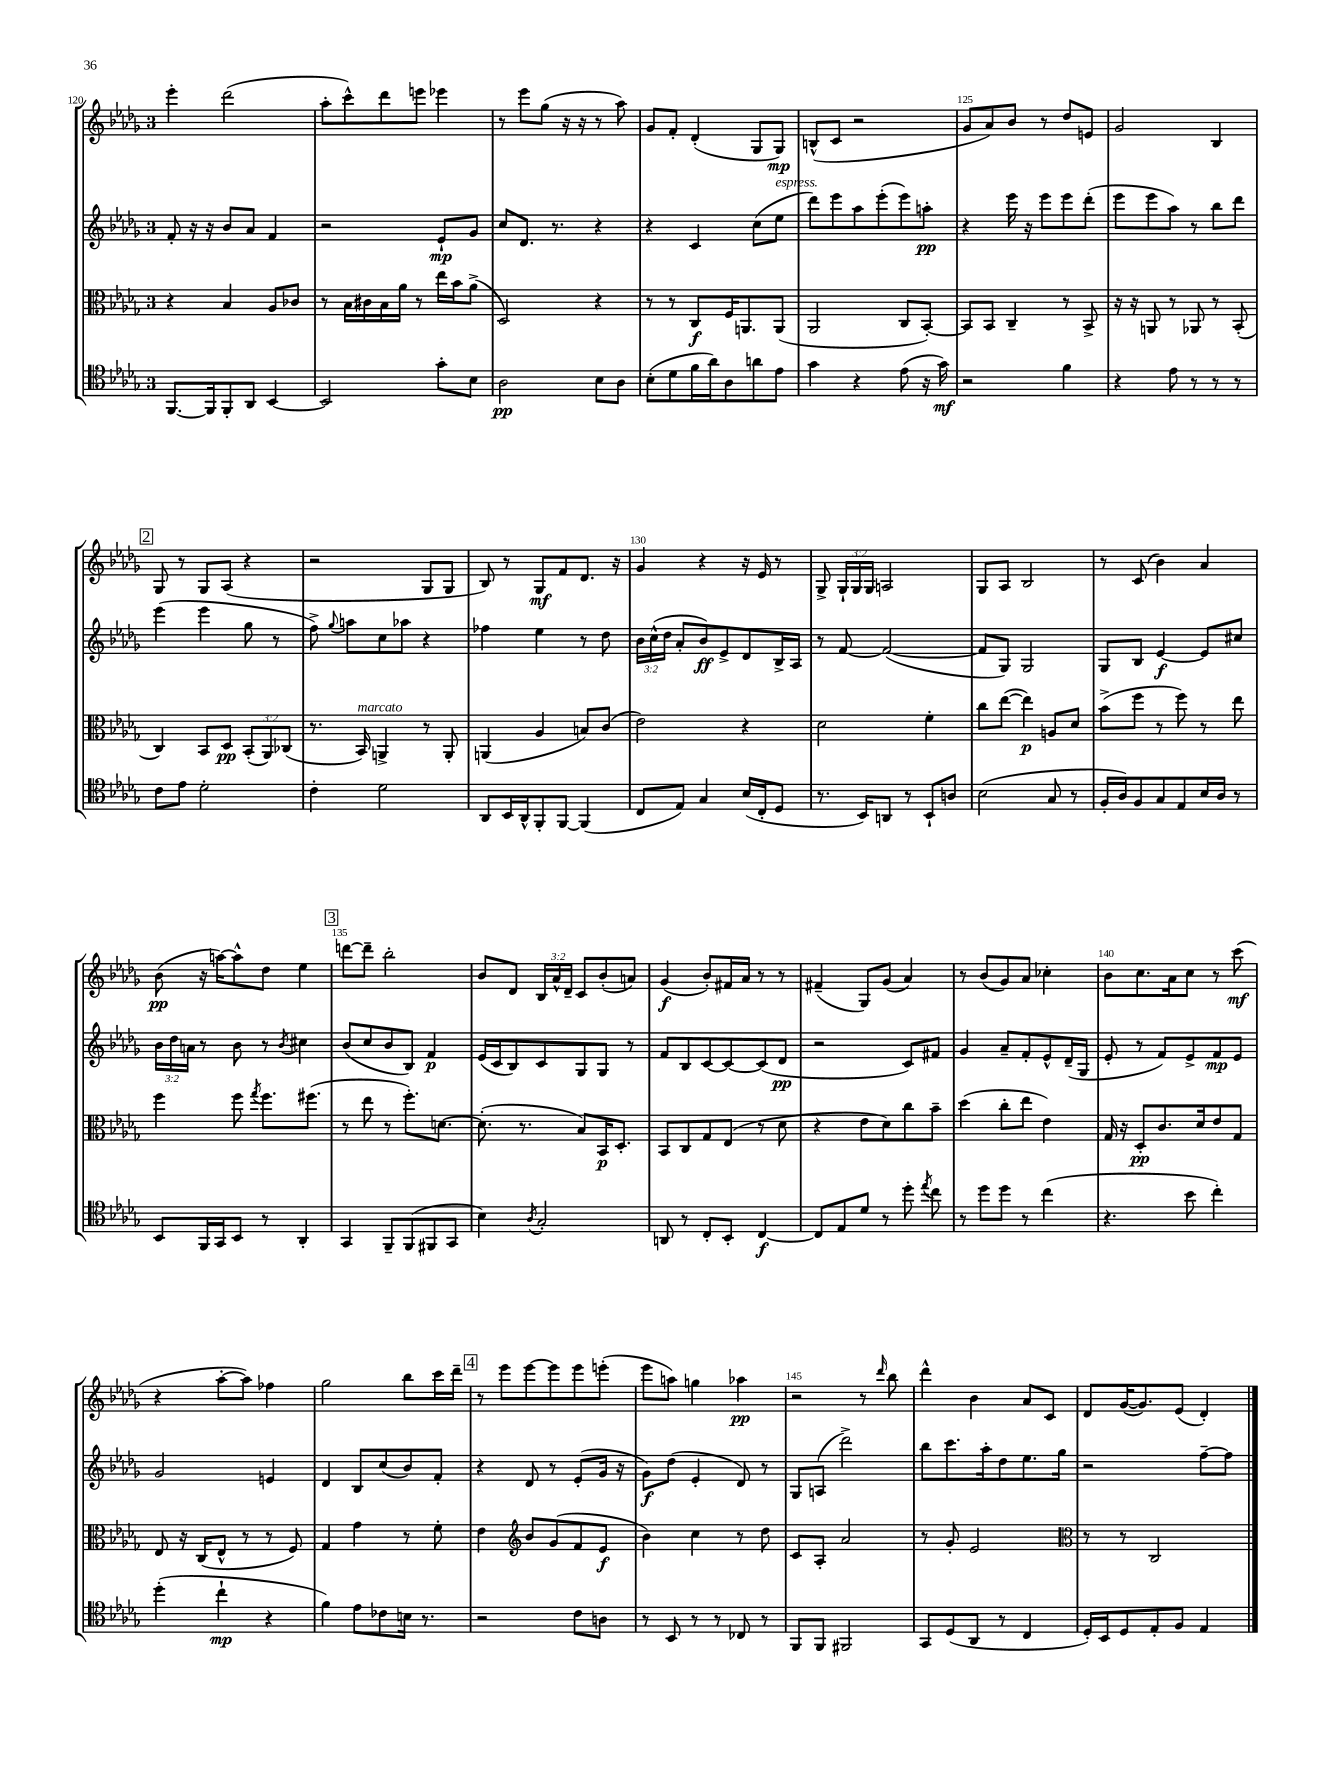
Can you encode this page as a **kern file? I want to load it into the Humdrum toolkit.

**kern	**kern	**kern	**kern
*staff4	*staff3	*staff2	*staff1
*clefC4	*clefC3	*clefG2	*clefG2
*k[b-e-a-d-g-]	*k[b-e-a-d-g-]	*k[b-e-a-d-g-]	*k[b-e-a-d-g-]
*M3/4	*M3/4	*M3/4	*M3/4
[8.FF/L	4r	8f'/	4eee-'\
.	.	16r	.
16FF/]k	.	16r	.
8FF'/	4B-/	8b-/L	(2ddd-\
8AA-/J	.	8a-/J	.
[4BB-/	8A-/L	4f/	.
.	8c-/J	.	.
=	=	=	=
2BB-/]	8r	2r	8aa-'\L
.	16B-\LL	.	8ccc^^\)
.	16c#\	.	.
.	16B-\	.	8ddd-\
.	16a-\JJ	.	.
.	8r	.	8eee\J
8g-'\L	16ee-\LL	8e-`/L	4eee-\
.	16b-\J	.	.
8B-\J	(8a-^\J	8g-/J	.
=	=	=	=
2A-\	2D-/)	8cc/L	8r
.	.	8.d-/J	8eee-\L
.	.	.	(8gg-\J
.	.	8.r	.
.	.	.	16r
.	.	.	16r
8B-\L	4r	4r	8r
8A-\J	.	.	8aa-\)
=	=	=	=
(8B-'\L	8r	4r	8g-/L
8d-\	8r	.	8f'/J
16f\L	8C/L	4c/	(4d-'/
16a-\J)	.	.	.
8A-\	16F/K	.	.
.	8.AA/	.	.
8a\	.	(8cc\L	8G-/L
8e-\J	(8AA/J	8ee-\J	8G-/J)
=	=	=	=
4g-\	2AA-/	8ddd-\L)	(8B^^/L
.	.	8eee-\	8c/J
4r	.	8aa-\	2r
.	.	(8eee-'\	.
(8e-\	8C/L	8eee-\)	.
16r	[8BB-'/J)	8aa'\J	.
16g-\)	.	.	.
=	=	=	=
2r	8BB-/]L	4r	8g-/L
.	8BB-/J	.	8a-/)
.	4C~/	16eee-\	8b-/J
.	.	16r	.
.	.	8eee-\L	8r
4f\	8r	8eee-\	8dd-/L
.	8BB-^/	(8ddd-'\J	8e/J
=	=	=	=
4r	16r	8eee-\L	2g-/
.	16r	.	.
.	8AA/	8eee-\	.
8e-\	8r	8aa-\J)	.
8r	8AA-/	8r	.
8r	8r	8bb-\L	4B-/
8r	(8BB-'/	8ddd-\J	.
=	=	=	=
8c\L	4C/)	(4eee-\	8G-/
8e-\J	.	.	8r
2d-'\	8BB-/L	4eee-\	8G-/L
.	8D-/J	.	(8A-/J
.	(12BB-'/L	8gg-\	4r
.	12AA-/)	.	.
.	.	8r	.
.	(12C-/J	.	.
=	=	=	=
4c'\	8.r	8ff^\)	2r
.	.	8qqgg-/	.
.	.	8aa\L	.
.	16BB-/)	.	.
2d-\	4AA^/	8cc\	.
.	.	8aa-\J	.
.	8r	4r	8G-/L
.	8AA'/	.	8G-/J
=	=	=	=
8AA-/L	(4AA/	4ff-\	8B-/)
16BB-/L	.	.	8r
16AA-^^/J	.	.	.
8FF'/	4A-/	4ee-\	8G-/L
[8FF/J	.	.	8f/
(4FF/]	8B/L)	8r	8.d-/J
.	(8c/J	8dd-\	.
.	.	.	16r
=	=	=	=
8C/L	2e-\)	24b-\LL	4g-/
.	.	(24cc^^\	.
.	.	24dd-\JJ	.
8E-/J)	.	8a-'/L	.
4G-/	.	8b-/)	4r
.	.	8e-^/	.
(16B-/LL	4r	8d-/	16r
16C'/J	.	.	16e-/
8D-/J	.	16B-^/L	8r
.	.	16A-/JJ	.
=	=	=	=
8.r	2d-\	8r	8G-^/
.	.	[8f/	24G-`/LL
.	.	.	24G-/
16BB-/LK)	.	.	.
.	.	.	24G-/JJ
8AA/J	.	(2f/_	2A/
8r	.	.	.
8BB-`/L	4f'\	.	.
8A/J	.	.	.
=	=	=	=
(2B-\	8cc\L	8f/]L	8G-/L
.	([8ee-\J	8G-/J)	8A-/J
.	4ee-\])	2G-/	2B-/
8G-/	8A/L	.	.
8r	8d-/J	.	.
=	=	=	=
16F'/LL	(8b-^\L	8G-/L	8r
16A-/J)	.	.	.
8F/	8ff\J	8B-/J	(8c/
8G-/	8r	[4e-/	4b-\)
8E-/	8ff\)	.	.
16B-/L	8r	8e-/]L	4a-/
16A-/JJ	.	.	.
8r	8ee-\	8cc#/J	.
=	=	=	=
8BB-/L	4ff\	24b-\LL	(8b-\
.	.	24dd-\	.
.	.	24a\JJ	.
16FF/L	.	8r	16r
16GG-/J	.	.	[16aa\LK)
8BB-/J	8ff\	8b-\	8aa^^\]
.	8qgg-/	.	.
8r	8.ff\L	8r	8dd-\J
.	.	8qb-/	.
4AA-'/	.	4cc#\	4ee-\
.	(8.ff#\J	.	.
=	=	=	=
4GG-/	8r	(8b-/L	[8ddd\L
.	8ee-\	8cc/	8ddd~\]J
8FF~/L	8r	8b-/	2bb-'\
(8FF/	8.ff'\L)	8B-/J)	.
8FF#/	.	4f/	.
.	[8.d\J	.	.
8GG-/J	.	.	.
=	=	=	=
4B-\)	(8.d'\]	(16e-/LL	8b-/L
.	.	16c/J	.
.	.	8B-/)	8d-/J
.	8.r	.	.
8qA-/	.	.	.
2G-'/	.	8c/	24B-/LL
.	.	.	24a-^^/
.	.	.	24d-~/JJ
.	8B-/L)	8G-/	8c/L
.	16BB-/K	8G-/J	(8b-'/
.	8.D-'/J	.	.
.	.	8r	8a/J)
=	=	=	=
8AA/	8BB-/L	8f/L	(4g-/
8r	8C/	8B-/	.
8C'/L	8G-/	[8c/	8b-'/L)
8BB-'/J	(8E-/J	8c/_	16f#/L
.	.	.	16a-/JJ
[4C/	8r	(8c/]	8r
.	8d-\	8d-/J	8r
=	=	=	=
8C/]L	4r	2r	(4f#~/
8E-/	.	.	.
8d-/J	8e-\L	.	8G-/L)
8r	8d-\)	.	(8g-/J
8dd-'\	8cc\	8c/L)	4a-/)
8qee-/	.	.	.
8cc\	8b-~\J	8f#/J	.
=	=	=	=
8r	(4dd-\	4g-/	8r
8dd-\L	.	.	(8b-/L
8dd-\J	8cc'\L	8a-~/L	8g-/)
8r	8ee-\J	8f'/	8a-/J
(4cc\	4e-\)	8e-^^/	4cc-'\
.	.	(16d-~/L	.
.	.	16G-/JJ	.
=	=	=	=
4.r	16G-/	8e-'/	8b-\L
.	16r	.	.
.	8D-'/L	8r	8.cc\
.	8.c/	8f/L)	.
.	.	.	16a-\k
8b-\	.	8e-^/	8cc\J
.	16d-/k	.	.
4cc'\)	8e-/	8f/	8r
.	8G-/J	8e-/J	(8ccc\
=	=	=	=
(4dd-'\	8E-/	2g-/	4r
.	16r	.	.
.	(16C/LK	.	.
4cc`\	8E-^^/J	.	[8aa-'\L
.	8r	.	8aa-\]J)
4r	8r	4e/	4ff-\
.	8F/)	.	.
=	=	=	=
4f\)	4G-/	4d-/	2gg-\
8e-\L	4g-\	8B-/L	.
8c-\	.	(8cc/	.
16B\Jk	8r	8b-/)	8bb-\L
8.r	.	.	.
.	8f'\	8f'/J	16ccc\L
.	.	.	16ddd-~\JJ
=	=	=	=
2r	4e-\	4r	8r
.	.	.	8eee-\L
*	*clefG2	*	*
.	8b-/L	8d-/	[8eee-\
.	(8g-/	8r	8eee-\]
8c\L	8f/	(8e-'/L	8eee-\
8A\J	8e-/J	16g-/Jk	(8eee'\J
.	.	16r	.
=	=	=	=
8r	4b-\)	8g-\L)	8eee-\L
8BB-/	.	(8dd-\J	8aa\J)
8r	4cc\	4e-'/	4gg\
8r	.	.	.
8C-/	8r	8d-/)	4aa-\
8r	8dd-\	8r	.
=	=	=	=
8FF/L	8c/L	8G-/L	2r
8FF/J	8A-'/J	(8A/J	.
2FF#/	2a-/	2ddd-^\)	.
.	.	.	8r
.	.	.	16qqddd-/
.	.	.	8bb-\
=	=	=	=
8GG-/L	8r	8bb-\L	4ddd-^^\
(8D-/	8g-'/	8.ccc\	.
8AA-/J	2e-/	.	4b-\
.	.	16aa-'\k	.
8r	.	8dd-\	.
4C/	.	8.ee-\	8a-/L
.	.	.	8c/J
.	.	16gg-\Jk	.
=	=	=	=
*	*clefC3	*	*
16D-'/LL)	8r	2r	8d-/L
16BB-/J	.	.	.
8D-/	8r	.	([16g-/K
.	.	.	8.g-/])
8E-'/	2C/	.	.
8F/J	.	.	(8e-/J
4E-/	.	[8ff~\L	4d-'/)
.	.	8ff\]J	.
==	==	==	==
*-	*-	*-	*-
